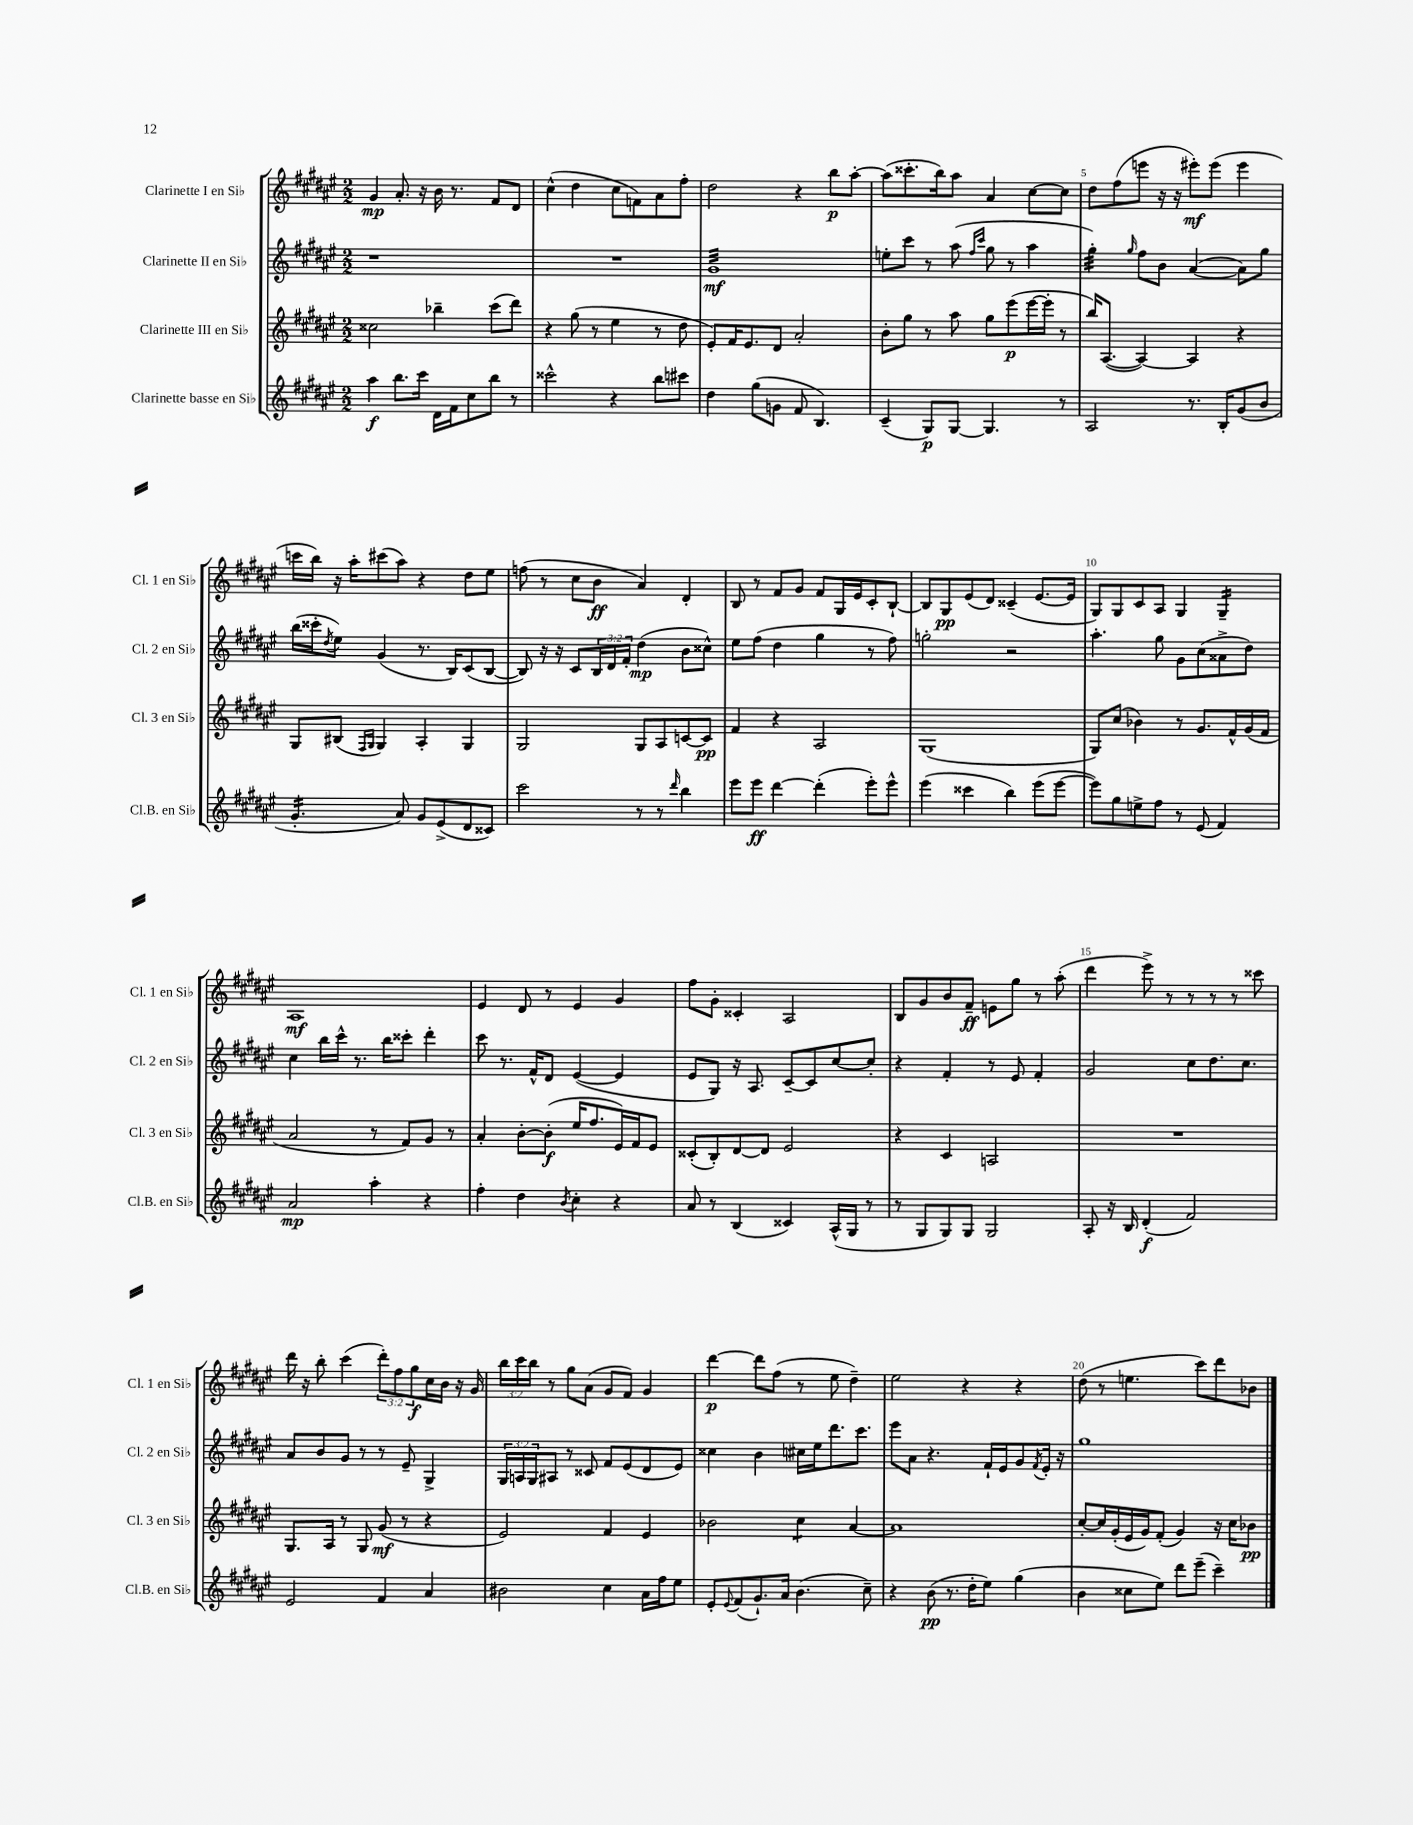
<<
\new StaffGroup <<
\new Staff = "s0" \with { instrumentName = "Clarinette I en Sib" shortInstrumentName = "Cl. 1 en Sib" } {
    \clef treble \key fis \major \numericTimeSignature \time 2/2 \override Staff.TupletNumber.text = #tuplet-number::calc-fraction-text
    gis'4\mp ais'8.-. r16 b'16 r8. fis'8 dis'8 |
    cis''4-^( dis''4 cis''8 f'8) ais'8 fis''8-. |
    dis''2 r4 b''8\p ais''8~-. |
    ais''8( cisis'''8.-. b''16) ais''8 ais'4 cis''8~ cis''8 |
    dis''8 fis''8( e'''8 r16 r16 eis'''8-.\mf) eis'''8( eis'''4 |
    c'''16 b''16) r16 ais''16-. cis'''8( ais''8) r4 dis''8 eis''8 |
    f''8( r8 cis''8 b'8\ff ais'4) dis'4-. |
    b8 r8 fis'8 gis'8 fis'8 gis16 eis'16 cis'8-. b8~-! |
    b8 gis8\pp eis'8( dis'8) cisis'4--( eis'8.~ eis'16 |
    gis8) gis8 cis'8 ais8 gis4 gis4:16-- |
    ais1\mf |
    eis'4 dis'8 r8 eis'4 gis'4 |
    fis''8 gis'8-. cisis'4-. ais2 |
    b8 gis'8 b'8 fis'8--\ff e'8 gis''8 r8 ais''8-.( |
    dis'''4 eis'''8->) r8 r8 r8 r8 cisis'''8 |
    dis'''16 r16 b''8-. cis'''4( \tuplet 3/2 { dis'''8-.) fis''8 gis''8\f } cis''16 b'16 r16 gis'16 |
    \tuplet 3/2 { b''16 cis'''16 b''16 } r8 gis''8 ais'8( gis'8 fis'8) gis'4 |
    dis'''4~\p dis'''8 fis''8( r8 eis''8 dis''4--) |
    eis''2 r4 r4 |
    dis''8( r8 e''4. cis'''8) dis'''8 bes'8 \bar "|." |
}
\new Staff = "s1" \with { instrumentName = "Clarinette II en Sib" shortInstrumentName = "Cl. 2 en Sib" } {
    \clef treble \key fis \major \numericTimeSignature \time 2/2 \override Staff.TupletNumber.text = #tuplet-number::calc-fraction-text
    r1 |
    R1 |
    gis'1:32\mf |
    e''8-. cis'''8 r8 ais''8( \grace { fis''16 cis'''16 } gis''8 r8 ais''4 |
    gis''4:32-.) \grace { gis''16 } fis''8 b'8 ais'4~( ais'8) gis''8 |
    b''16( cisis'''16-. \acciaccatura { dis''8 } eis''8) gis'4( r8. b16) cis'8( b8~ |
    b8) r16 r16 cis'8 \tuplet 3/2 { b16 dis'16 fis'16-. } dis''4\mp( b'8 cisis''8-^) |
    eis''8 fis''8( dis''4 gis''4 r8 fis''8) |
    g''2-. r2 |
    ais''4.-. gis''8 gis'8 cis''8( aisis'8-> dis''8) |
    cis''4 b''16 cis'''16-^ r8. b''16 cisis'''8-. dis'''4-. |
    cis'''8 r8. fis'16-^ dis'8 eis'4~( eis'4 |
    eis'8 gis8) r16 ais8. cis'8~-- cis'8 cis''8~ cis''8-. |
    r4 fis'4-. r8 eis'8 fis'4-. |
    gis'2 cis''8 dis''8. cis''8. |
    ais'8 b'8 gis'8 r8 r8 eis'8-- gis4-> |
    \tuplet 3/2 { gis16 a16 gis16 } ais8 r8 cisis'8 fis'8 eis'8( dis'8 eis'8) |
    cisis''4 b'4 cis''16 eis''16 dis'''8. cis'''8. |
    eis'''8 ais'8 r4. fis'16-! eis'16 gis'8 \acciaccatura { fis'8 } eis'16-. r16 |
    gis''1 \bar "|." |
}
\new Staff = "s2" \with { instrumentName = "Clarinette III en Sib" shortInstrumentName = "Cl. 3 en Sib" } {
    \clef treble \key fis \major \numericTimeSignature \time 2/2
    cisis''2 bes''4-- cis'''8( dis'''8) |
    r4 gis''8( r8 eis''4 r8 dis''8 |
    eis'8-.) fis'16 eis'8. dis'8 ais'2-. |
    b'8-. gis''8 r8 ais''8 gis''8 eis'''8\p( eis'''16~ eis'''16-. r8 |
    b''16) ais8.~( ais4~) ais4 r4 |
    gis8 bis8( \grace { fis16 gis16 } gis4) ais4-. gis4 |
    gis2 gis8 ais8 c'8~ c'8\pp |
    fis'4 r4 ais2 |
    gis1( |
    gis8) cis''8( bes'4) r8 gis'8. fis'16-^ gis'16( fis'16 |
    ais'2 r8 fis'8) gis'8 r8 |
    ais'4-. b'8~-. b'8-.\f( eis''16 fis''8. eis'16) fis'16 eis'8 |
    cisis'8-.( b8-.) dis'8~ dis'8 eis'2 |
    r4 cis'4 a2 |
    R1 |
    gis8. ais16 r8 gis8 gis'8\mf( r8 r4 |
    eis'2) fis'4 eis'4 |
    bes'2 cis''4:8 ais'4~ |
    ais'1 |
    cis''8~-. cis''16 gis'16-.( eis'16 gis'16) fis'8-.( gis'4) r16 cis''16 bes'8\pp \bar "|." |
}
\new Staff = "s3" \with { instrumentName = "Clarinette basse en Sib" shortInstrumentName = "Cl.B. en Sib" } {
    \clef treble \key fis \major \numericTimeSignature \time 2/2
    ais''4\f b''8. cis'''16 dis'16 fis'16 cis''8 b''8 r8 |
    cisis'''2-^ r4 b''8 cis'''8 |
    dis''4 gis''8( g'8 fis'8 b4.) |
    cis'4--( gis8\p) gis8~ gis4. r8 |
    ais2 r8. b16-. gis'8( b'8 |
    gis'4.:16-. ais'8) gis'8 eis'8->( dis'8 cisis'8) |
    cis'''2 r8 r8 \grace { dis'''16 } b''4 |
    eis'''8 eis'''8\ff dis'''4~ dis'''4-.( eis'''8-.) eis'''8-^ |
    eis'''4( cisis'''4 b''4) eis'''8( eis'''8~ |
    eis'''8) gis''8 e''8-> fis''8 r8 eis'8( fis'4) |
    ais'2\mp ais''4-. r4 |
    fis''4-. dis''4 \acciaccatura { b'8 } cis''4-. r4 |
    ais'8 r8 b4( cisis'4) ais16-^( gis16 r8 |
    r8 gis8 gis8) gis8 gis2 |
    ais8-. r16 b16 dis'4-.\f( fis'2) |
    eis'2 fis'4 ais'4 |
    bis'2 cis''4 ais'16 fis''16 eis''8 |
    eis'8-. \appoggiatura { eis'8 } fis'8( gis'8.-!) ais'16 b'4.( cis''8--) |
    r4 b'8\pp( r8. dis''16-. eis''8) gis''4( |
    b'4 cisis''8 eis''8) dis'''8 eis'''8--( cis'''4--) \bar "|." |
}
>>
>>
\layout { \context { \Score \override BarNumber.break-visibility = ##(#f #t #t) barNumberVisibility = #(every-nth-bar-number-visible 5) } }
